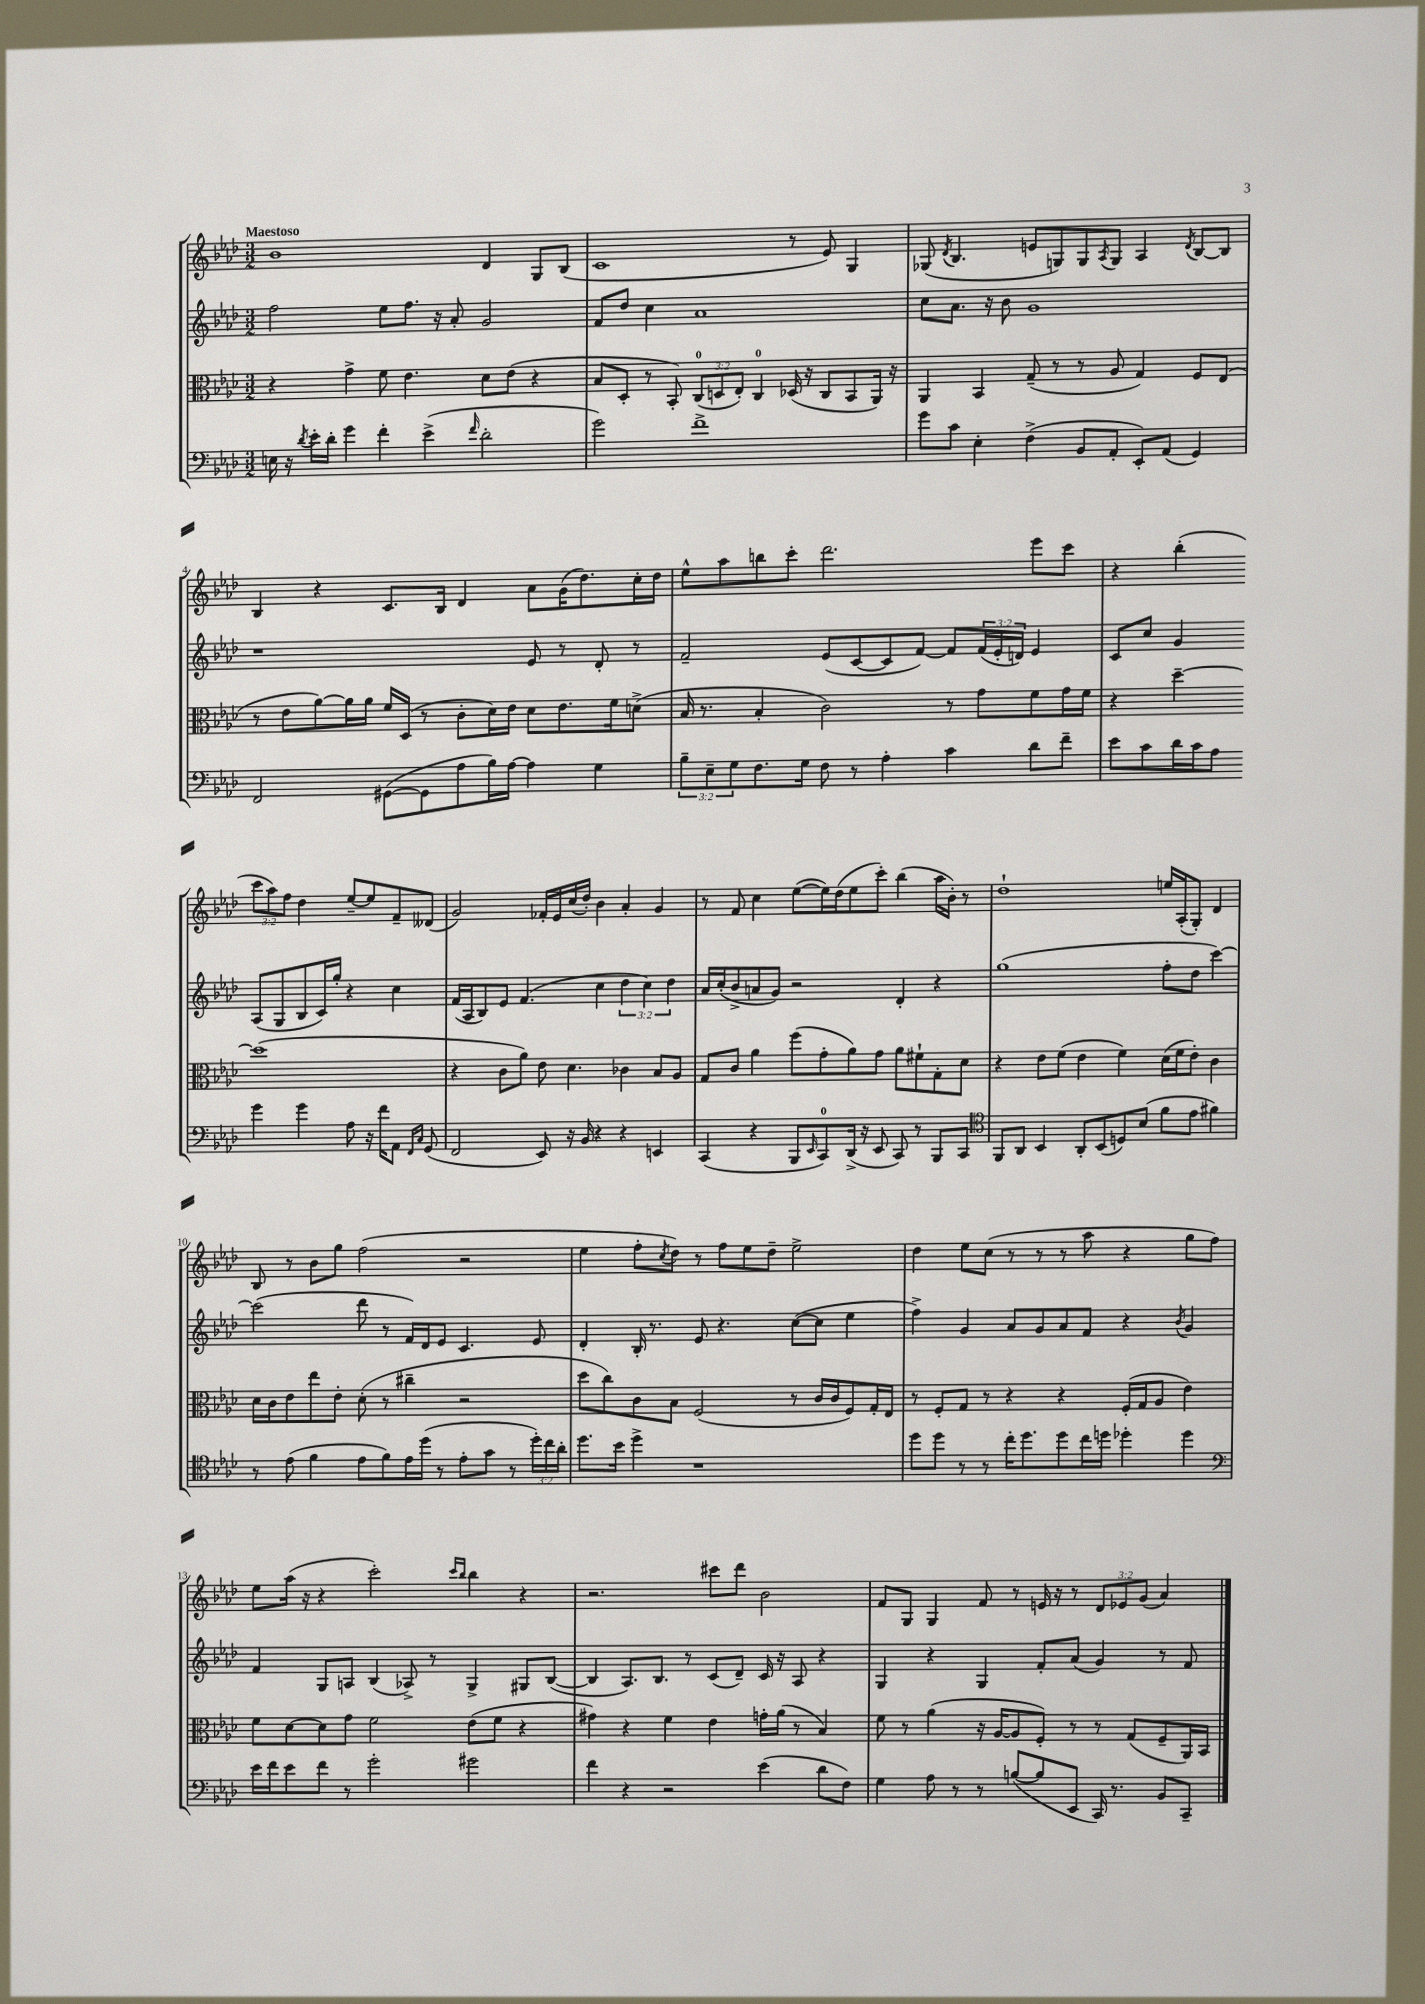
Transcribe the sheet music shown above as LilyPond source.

<<
\new StaffGroup <<
\new Staff = "s0" {
    \clef treble \key aes \major \numericTimeSignature \time 3/2 \override Staff.TupletNumber.text = #tuplet-number::calc-fraction-text \tempo "Maestoso"
    bes'1 des'4 g8 bes8( |
    c'1 r8 ees'8) g4 |
    ges8( \acciaccatura { des'8 } bes4. e'8 g8) g8 \acciaccatura { aes8 } g8 aes4 \acciaccatura { des'8 } bes8~ bes8 |
    bes4 r4 c'8. bes16 des'4 aes'8 g'16( des''8.) c''16-. des''16 |
    ees''8-^ aes''8 b''8 c'''8-. des'''2. ees'''8 c'''8 |
    r4 bes''4-.( \tuplet 3/2 { c'''8 aes''8) f''8 } des''4 ees''8~-- ees''8 f'8-- deses'8( |
    g'2) fes'16-. ees'16 c''16( des''16-.) bes'4 aes'4-. g'4 |
    r8 f'8 c''4 ees''8~( ees''16) des''16( ees''8 c'''8-.) bes''4( aes''16 bes'16-.) r8 |
    des''1-! e''16 aes16-.( g8-.) des'4 |
    bes8 r8 bes'8 g''8 f''2( r2 |
    ees''4 f''8-. \acciaccatura { c''8 } des''8) r8 f''8 ees''8 des''8-- ees''2-> |
    des''4 ees''8 c''8( r8 r8 r8 aes''8 r4 g''8 f''8) |
    ees''8 aes''16( r16 r4 c'''2-.) \grace { c'''16 bes''16 } bes''4 r4 |
    r2. cis'''8 des'''8 bes'2 |
    f'8 g8 g4 f'8 r8 e'16 r16 r8 \tuplet 3/2 { des'8 ees'8 g'8( } aes'4) \bar "|." |
}
\new Staff = "s1" {
    \clef treble \key aes \major \numericTimeSignature \time 3/2 \override Staff.TupletNumber.text = #tuplet-number::calc-fraction-text
    f''2 ees''8 f''8. r16 aes'8-. g'2 |
    f'8 des''8 c''4 aes'1 |
    c''8 aes'8. r16 bes'8 g'1 |
    r1 ees'8 r8 des'8-. r8 |
    f'2-- ees'8( c'8~ c'8 f'8~) f'8 \tuplet 3/2 { f'16( ees'16-. d'16) } ees'4 |
    c'8 c''8 g'4 aes8( g8 bes8 c'16) g''16-. r4 c''4 |
    f'16( aes16 bes8) ees'8 f'4.( c''4 \tuplet 3/2 { des''4 c''4) des''4 } |
    aes'16 c''16-.( bes'8-> a'8 g'8) r2 des'4-. r4 |
    g''1( f''8-. des''8 c'''4~) |
    c'''2( des'''8 r8 f'16) des'16 ees'8 c'4. ees'8 |
    des'4-. bes16-. r8. ees'8 r4. c''8~( c''8 ees''4 |
    f''4->) g'4 aes'8 g'8 aes'8 f'8 r4 \acciaccatura { bes'8 } g'4 |
    f'4 g8 a8 bes4( aes8->) r8 g4-> gis8 bes8~( |
    bes4 aes8.) bes8. r8 c'8( des'8--) c'16 r16 aes8 r4 |
    g4 r4 g4 f'8-. aes'8( g'4) r8 f'8 \bar "|." |
}
\new Staff = "s2" {
    \clef alto \key aes \major \numericTimeSignature \time 3/2 \override Staff.TupletNumber.text = #tuplet-number::calc-fraction-text
    r4 g'4-> f'8 ees'4. des'8 ees'8( r4 |
    bes8 des8-. r8 bes,8-.) \tuplet 3/2 { c8-0( d8 ees8-.) } c4-0 des16( r16 c8 bes,8 aes,16) r16 |
    aes,4 bes,4 g8--( r8 r8 aes8 g4) f8 ees8( |
    r8 ees'8 aes'8~) aes'16 aes'16 f'16 des16( r8 c'8-. des'16) ees'16 des'8 ees'8. f'16 d'8->( |
    bes16 r8. bes4-. c'2) r8 g'8 f'8 g'16 f'16 |
    r4 des''4~-- des''1( |
    r4 c'8 aes'8) ees'8 des'4. ces'4 bes8 aes8 |
    g8 c'8 aes'4 f''8( g'8-. aes'8) g'8 aes'8 fis'8-! g8-. des'8 |
    r4 ees'8 f'8( ees'4 f'4) des'16( f'16 ees'8-.) c'4 |
    des'16 c'16 ees'8 ees''8 ees'8-. des'8-.( r8 cis''4-- r2 |
    des''8 c''8) c'8 bes8 f2( r8 c'16 c'16 f8) g16-. ees16 |
    r8 f8-. g8 r8 r4 r4 f16-.( g16 aes8 ees'4) |
    f'8 des'8~ des'8 g'8 f'2 ees'8( f'8 r4 |
    gis'4) r4 f'4 ees'4 g'16-. aes'16( r8 bes4) |
    f'8 r8 aes'4( r16 aes16~ aes8 f8-.) r8 r8 g8( f8-- aes,16) bes,16 \bar "|." |
}
\new Staff = "s3" {
    \clef bass \key aes \major \numericTimeSignature \time 3/2 \override Staff.TupletNumber.text = #tuplet-number::calc-fraction-text
    e16 r16 \acciaccatura { des'8 } ees'16-. des'16-. g'4 f'4-. ees'4->( \grace { f'16 } des'2-. |
    g'2) f'1-> |
    g'8 c'8 ees4-. f4->( bes,8 aes,8-. ees,8-.) aes,8( g,4) |
    f,2 gis,8~( gis,8 aes8 bes16) aes16~ aes4 g4 |
    \tuplet 3/2 { bes8-- ees8-- g8 } f8. g16 f8 r8 aes4-. c'4 des'8 f'8-- |
    ees'8 c'8 des'16 c'16 aes8 g'4 g'4 aes8 r16 f'16 aes,8 \grace { f,16 c16 } g,8( |
    f,2 ees,8) r16 bes,16 r4 r4 e,4 |
    c,4( r4 bes,,8 \grace { ees,16 } c,8-0) des,16->( r16 ees,8 c,8) r8 bes,,8 c,8 |
    \clef tenor f,8 aes,8 bes,4 aes,8-. bes,8( d8) bes8( f'8 ees'8 fis'4) |
    r8 ees'8( f'4 ees'8 f'8) ees'16 des''16( r8 ees'8-. g'8 r8 \tuplet 3/2 { des''16-.) c''16 aes'16-. } |
    des''8. bes'16 des''4-> r1 |
    des''8 des''8 r8 r8 c''16-. des''8. des''8 c''16 d''16 des''4-. des''4 |
    \clef bass ees'16 f'16 ees'8 f'8 r8 g'2-. gis'2 |
    f'4 r4 r2 ees'4( des'8 f8) |
    g4 aes8 r8 r8 b8~( b8 ees,8 c,16) r8. bes,8 c,8-- \bar "|." |
}
>>
>>
